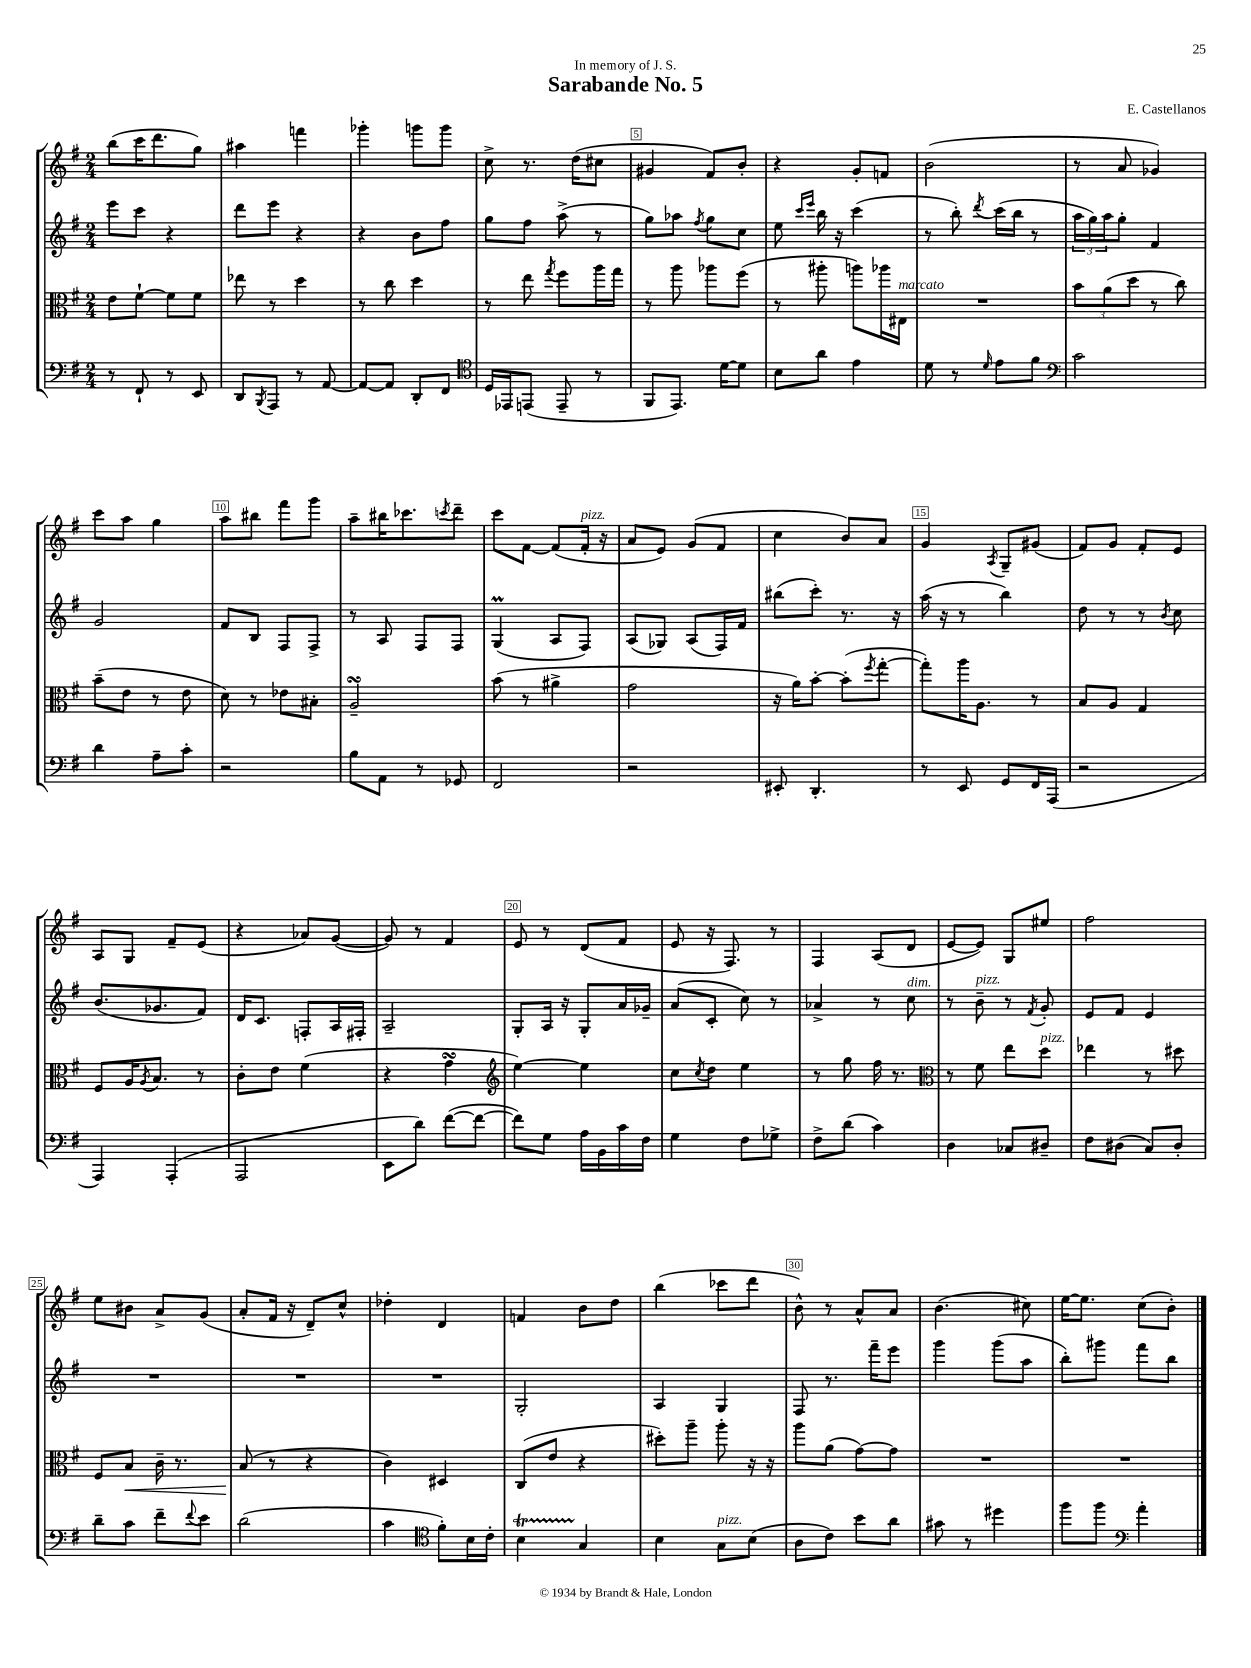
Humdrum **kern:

**kern	**kern	**dynam	**kern	**kern
*part4	*part3	*part3	*part2	*part1
*staff4	*staff3	*staff3	*staff2	*staff1
*clefF4	*clefC3	*	*clefG2	*clefG2
*k[f#]	*k[f#]	*	*k[f#]	*k[f#]
*M2/4	*M2/4	*	*M2/4	*M2/4
=1	=1	=1	=1	=1
8r	8e\L	.	8eee\L	(8bb\L
8FF#`/	[8f#`\J	.	8ccc\J	16ccc\K
.	.	.	.	8.ddd\
8r	8f#\L]	.	4r	.
8EE/	8f#\J	.	.	8gg\J)
=2	=2	=2	=2	=2
8DD/L	8ee-X\	.	8ddd\L	4aa#X\
8qBBB/	.	.	.	.
8AAA/J	8r	.	8eee\J	.
8r	4dd\	.	4r	4fffn\
[8AA/	.	.	.	.
=3	=3	=3	=3	=3
8AA/L_	8r	.	4r	4ggg-X'\
8AA/J]	8cc\	.	.	.
8DD'/L	4dd\	.	8b\L	8gggn\L
8FF#/J	.	.	8ff#\J	8ggg\J
=4	=4	=4	=4	=4
*clefC4	*	*	*	*
16D/LL	8r	.	8gg\L	8cc^\
16EE-X/J	.	.	.	.
(8EEn/J	8ee\	.	8ff#\J	8.r
.	8qgg/	.	.	.
8EE~/	8ff#\L	.	(8aa^\	.
.	.	.	.	(16dd\KL
8r	16aa\L	.	8r	8cc#X\J
.	16gg\JJ	.	.	.
=5	=5	=5	=5	=5
8FF#/L	8r	.	8gg\L)	4g#X/
8.EE/J)	8aa\	.	8aa-X\J	.
.	.	.	8qff#/	.
.	8aa-X\L	.	8gg\L	8f#/L)
[16d\KL	.	.	.	.
8d\J]	(8ff#\J	.	8cc\J	8b'/J
=6	=6	=6	=6	=6
8B\L	8r	.	8ee\	4r
.	.	.	16qqccc/LL	.
.	.	.	16qqeee/JJ	.
8a\J	8aa#X'\	.	16bb\	.
.	.	.	16r	.
4e\	8aan\L)	.	(4ccc\	8g'/L
.	16aa-X\L	.	.	8fn/J
!	!LO:TX:a:i:t=marcato	!	!	!
.	16E#X\JJ	.	.	.
=7	=7	=7	=7	=7
8d\	2r	.	8r	(2b\
8r	.	.	8bb'\)	.
16qqd/	.	.	8qddd/	.
8e\L	.	.	(16ccc\LL	.
.	.	.	16bb\JJ	.
8f#\J	.	.	8r	.
=8	=8	=8	=8	=8
*clefF4	*	*	*	*
2c\	12b\L	.	24aa\LL	8r
.	.	.	24gg\)	.
.	(12a\	.	24aa\J	.
.	.	.	8gg'\J	8a/
.	12dd\J	.	.	.
.	8r	.	4f#/	4g-X/)
.	8cc\)	.	.	.
!!LO:LB:g=z
=9	=9	=9	=9	=9
4d\	(8b~\L	.	2g/	8ccc\L
.	8e\J	.	.	8aa\J
8A~\L	8r	.	.	4gg\
8c'\J	8e\	.	.	.
=10	=10	=10	=10	=10
2r	8d\)	.	8f#/L	8aa\L
.	8r	.	8B/J	8bb#X\J
.	8e-X\L	.	8F#/L	8fff#\L
.	8B#X'\J	.	8F#^/J	8ggg\J
=11	=11	=11	=11	=11
8B\L	2AsSSS~/	.	8r	8aa~\L
8AA\J	.	.	8A/	16bb#X\K
.	.	.	.	8.ccc-X\
8r	.	.	8F#/L	.
.	.	.	.	8qcccn/
8GG-X/	.	.	8F#/J	8ddd~\J
=12	=12	=12	=12	=12
2FF#/	(8b\	.	(4GM/	8ccc\L
.	8r	.	.	[8f#\J
.	4a#X^\	.	8A/L	(8f#/L]
!	!	!	!	!LO:TX:a:i:t=pizz.
.	.	.	8F#/J)	16f#'/Jk
.	.	.	.	16r
=13	=13	=13	=13	=13
2r	2g\	.	(8A/L	8a/L
.	.	.	8G-X/J)	8e/J)
.	.	.	(8A/L	(8g/L
.	.	.	16F#/L)	8f#/J
.	.	.	16f#/JJ	.
=14	=14	=14	=14	=14
8EE#X'/	16r	.	(8bb#X\L	4cc\
.	16a\KL)	.	.	.
4.DD'/	[8b'\J	.	8ccc'\J)	.
.	(8b'\L]	.	8.r	8b/L)
.	8qff#/	.	.	.
.	[8gg'\J	.	.	8a/J
.	.	.	16r	.
=15	=15	=15	=15	=15
8r	8gg'\L])	.	(16aa\	4g/
.	.	.	16r	.
8EE/	16aa\K	.	8r	.
.	8.A\J	.	.	.
.	.	.	.	8qA/
8GG/L	.	.	4bb\)	8G~/L
16FF#/L	8r	.	.	(8g#X/J
(16AAA/JJ	.	.	.	.
=16	=16	=16	=16	=16
2r	8B/L	.	8dd\	8f#/L)
.	8A/J	.	8r	8g/J
.	4G/	.	8r	8f#'/L
.	.	.	8qb/	.
.	.	.	8cc\	8e/J
!!LO:LB:g=z
=17	=17	=17	=17	=17
4AAA/)	8F#/L	.	(8.b/L	8A/L
.	16A/K	.	.	8G/J
.	8qA/	.	.	.
.	8.B/J	.	8.g-X/	.
(4AAA'/	.	.	.	8f#~/L
.	8r	.	8f#/J)	(8e/J
=18	=18	=18	=18	=18
2AAA/	8c'\L	.	16d/KL	4r
.	.	.	8.c/J	.
.	8e\J	.	.	.
.	(4f#\	.	8Fn'/L	8a-X/L)
.	.	.	16A/L	([8g/J
.	.	.	16F#X'/JJ	.
=19	=19	=19	=19	=19
8EE\L	4r	.	2A~/	8g/])
8d\J)	.	.	.	8r
([8f#\L	4gsSSs\	.	.	4f#/
8f#\J_	.	.	.	.
=20	=20	=20	=20	=20
*	*clefG2	*	*	*
8f#\L])	[4ee\)	.	8G'/L	8e/
8G\J	.	.	16A/Jk	8r
.	.	.	16r	.
16A\LL	4ee\]	.	8G'/L	(8d/L
16BB\	.	.	.	.
16c\	.	.	16a/L	8f#/J
16F#\JJ	.	.	16g-X~/JJ	.
=21	=21	=21	=21	=21
4G\	8cc\L	.	(8a/L	8e/
.	8qcc/	.	.	.
.	8dd\J	.	8c'/J	16r
.	.	.	.	8.F#/)
8F#\L	4ee\	.	8cc\)	.
8G-X^\J	.	.	8r	8r
=22	=22	=22	=22	=22
8F#^\L	8r	.	4a-X^/	4F#/
(8d\J	8gg\	.	.	.
4c\)	16ff#\	.	8r	(8A/L
.	8.r	.	.	.
!	!	!	!LO:TX:a:i:t=dim.	!
.	.	.	8cc\	8d/J
=23	=23	=23	=23	=23
*	*clefC3	*	*	*
4D\	8r	.	8r	[8e/L
!	!	!	!LO:TX:a:i:t=pizz.	!
.	8f#\	.	8b~\	8e/J])
8C-X/L	8ee\L	.	8r	8G/L
.	.	.	8qf#/	.
!	!LO:TX:a:i:t=pizz.	!	!	!
8D#X~/J	8dd\J	.	8g'/	8ee#X/J
=24	=24	=24	=24	=24
8F#\L	4ee-X\	.	8e/L	2ff#\
(8D#X\J	.	.	8f#/J	.
8C/L)	8r	.	4e/	.
8D#'/J	8dd#X\	.	.	.
!!LO:LB:g=z
=25	=25	=25	=25	=25
8d~\L	8F#/L	.	2r	8ee\L
!	!	!LO:HP:b	!	!
8c\J	8B/J	<	.	8b#X\J
8f#~\L	16c~\	.	.	8a^/L
.	8.r	.	.	.
8qqf#/	.	.	.	.
8e\J	.	.	.	(8g/J
=26	=26	=26	=26	=26
(2d\	(8B/	.	2r	8a'/L
.	8r	[	.	16f#/Jk
.	.	.	.	16r
.	4r	.	.	8d~/L)
.	.	.	.	8cc^^/J
=27	=27	=27	=27	=27
4c\	4c\)	.	2r	4dd-X'\
*clefC4	*	*	*	*
8f#'\L)	4D#X/	.	.	4d/
16B\L	.	.	.	.
16c'\JJ	.	.	.	.
=28	=28	=28	=28	=28
4Bt\	(8C/L	.	2G'/	4fn/
.	8e/J	.	.	.
4G/	4r	.	.	8b\L
.	.	.	.	8dd\J
=29	=29	=29	=29	=29
4B\	8dd#X'\L)	.	4A/	(4bb\
.	8aa~\J	.	.	.
!LO:TX:a:i:t=pizz.	!	!	!	!
8G\L	8aa'\	.	4G/	8ccc-X\L
(8B\J	16r	.	.	8ddd\J
.	16r	.	.	.
=30	=30	=30	=30	=30
8A\L	8aa\L	.	8F#/	8b^^\)
8c\J)	(8a\J	.	8.r	8r
8b\L	[8g\L)	.	.	8a^^/L
.	.	.	16fff#~\KL	.
8a\J	8g\J]	.	8eee\J	8a/J
=31	=31	=31	=31	=31
8g#X\	2r	.	4ggg\	(4.b\
8r	.	.	.	.
4dd#X\	.	.	(8ggg\L	.
.	.	.	8aa\J	8cc#X\)
=32	=32	=32	=32	=32
8ff#\L	2r	.	8bb'\L)	[16ee\KL
.	.	.	.	8.ee\J]
8ff#\J	.	.	8ggg#X\J	.
*clefF4	*	*	*	*
4a'\	.	.	8fff#\L	(8cc\L
.	.	.	8bb\J	8b'\J)
==	==	==	==	==
*-	*-	*-	*-	*-
